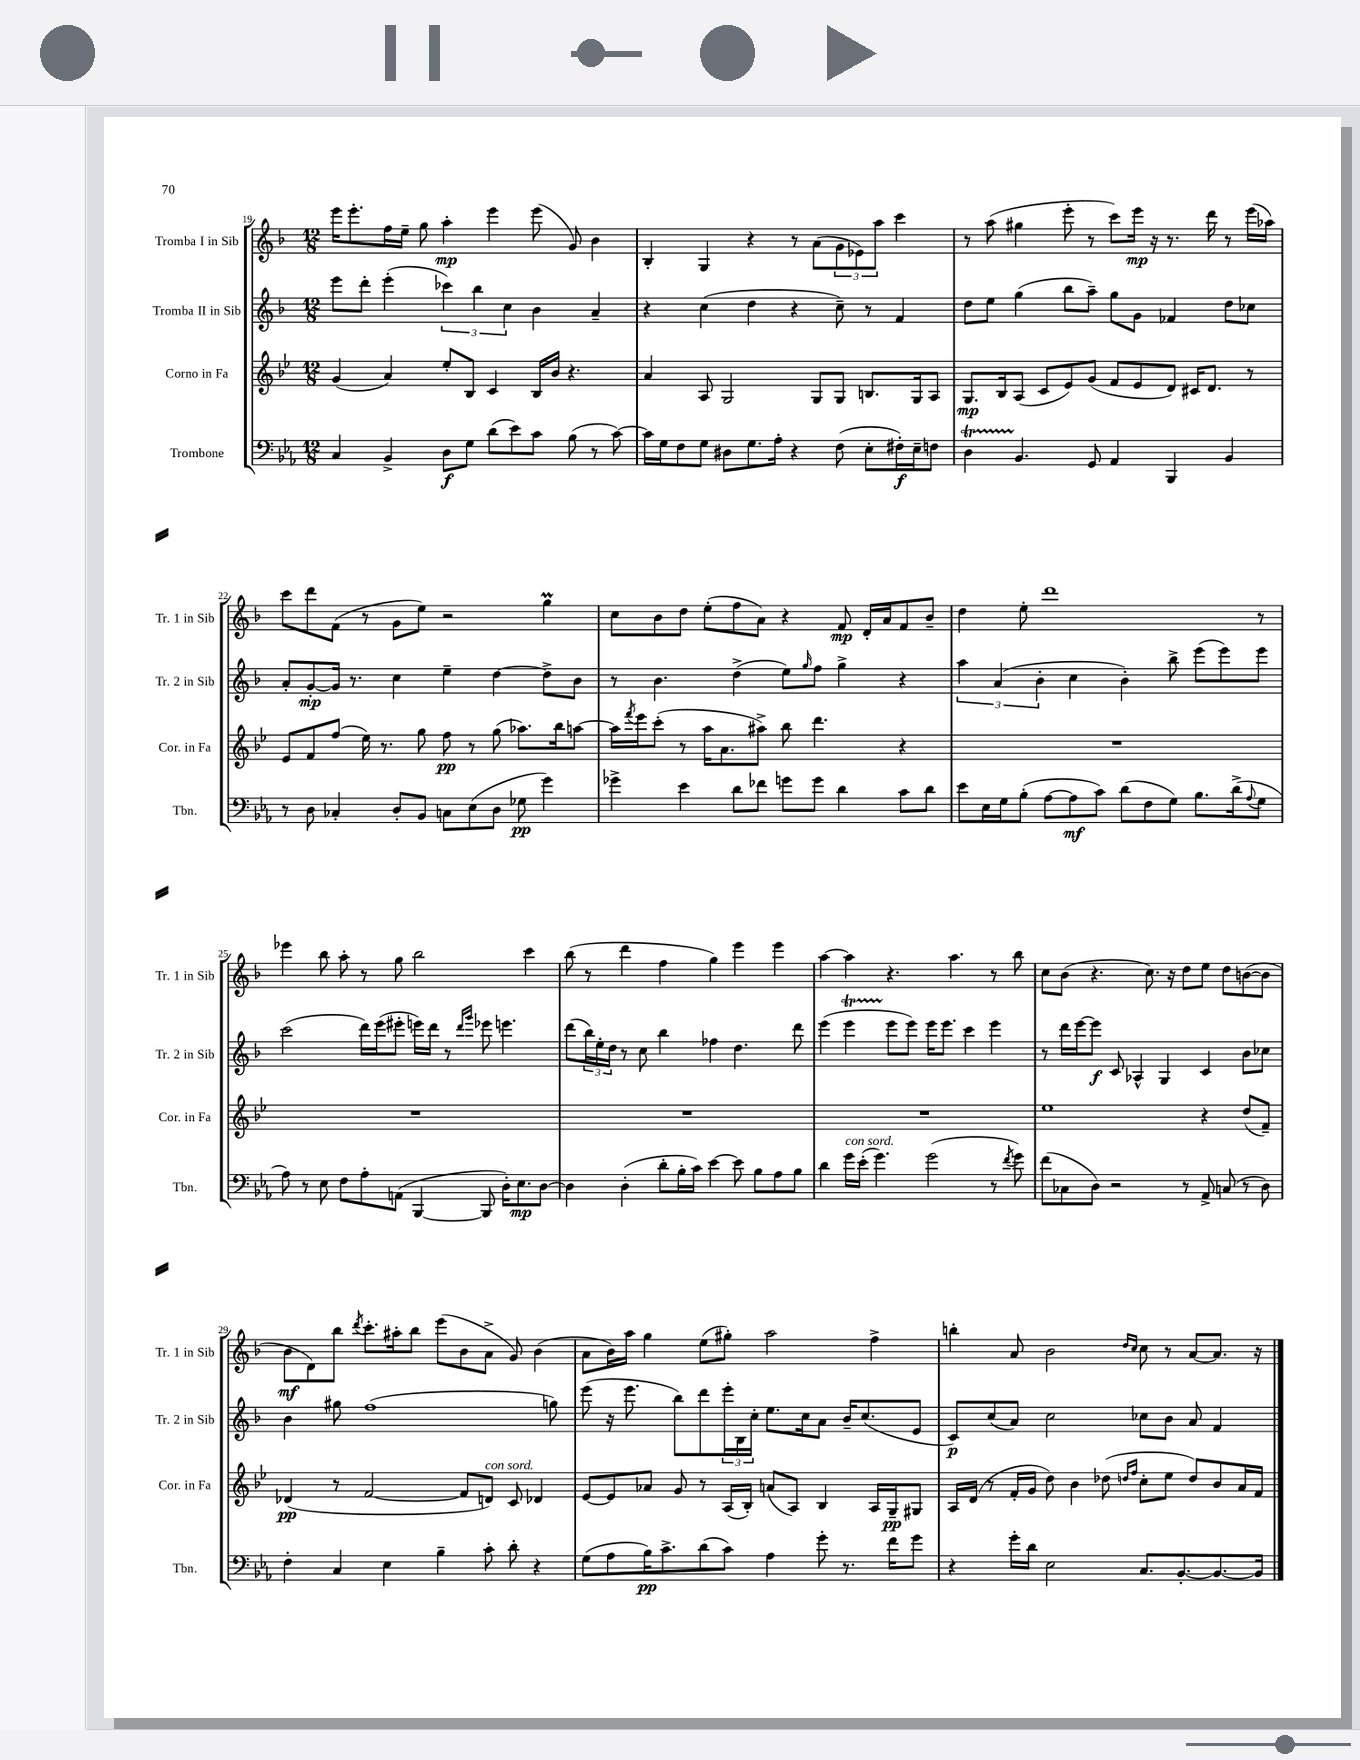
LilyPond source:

<<
\new StaffGroup <<
\new Staff = "s0" \with { instrumentName = "Tromba I in Sib" shortInstrumentName = "Tr. 1 in Sib" } {
    \clef treble \key f \major \numericTimeSignature \time 12/8
    e'''16 e'''8.-. f''16 e''16-- g''8 a''4-.\mp e'''4 e'''8( g'8) bes'4 |
    bes4-. g4 r4 r8 a'8( \tuplet 3/2 { g'8 ees'8) a''8 } c'''4 |
    r8 a''8( gis''4 e'''8-. r8 c'''8) e'''16\mp r16 r8. d'''16 r8 e'''16( aes''16) |
    c'''8 d'''8 f'8( r8 g'8 e''8) r2 g''4\prall |
    c''8 bes'8 d''8 e''8-.( f''8 a'8) r4 f'8\mp d'16-. a'16 f'8 bes'8-- |
    d''4 e''8-. d'''1 r8 |
    ees'''4 bes''8 a''8-. r8 g''8 bes''2 c'''4 |
    bes''8( r8 d'''4 f''4 g''4) e'''4 e'''4 |
    a''4~ a''4 r4. a''4. r8 bes''8 |
    c''8 bes'8( r4. c''8.) r16 d''8 e''8 d''8 b'8~( b'8 |
    bes'8\mf d'8) bes''8 \acciaccatura { d'''8 } c'''8.-. ais''16-. bes''8 e'''8( bes'8 a'8-> g'8) bes'4( |
    a'8 bes'16) a''16 g''4 e''8( gis''8-.) a''2 f''4-> |
    b''4-. a'8 bes'2 \grace { d''16 c''16 } c''8 r8 a'8~ a'8. r16 \bar "|." |
}
\new Staff = "s1" \with { instrumentName = "Tromba II in Sib" shortInstrumentName = "Tr. 2 in Sib" } {
    \clef treble \key f \major \numericTimeSignature \time 12/8
    e'''8 d'''8-. e'''4-.( \tuplet 3/2 { ces'''4) bes''4 c''4 } bes'4 a'4-- |
    r4 c''4( d''4 r4 c''8--) r8 f'4 |
    d''8 e''8 g''4( bes''8 a''8--) g''8 g'8 fes'4 d''8 ces''8 |
    a'8-. g'8~-.\mp g'16 r8. c''4 e''4-- d''4~ d''8-> bes'8 |
    r8 bes'4. d''4->( e''8) \grace { g''16 } f''8 g''4-> r4 |
    \tuplet 3/2 { a''4 a'4( bes'4-. } c''4 bes'4-.) bes''8-> e'''8( e'''8) e'''8 |
    c'''2( d'''16) e'''16( eis'''8-. e'''16) d'''16 r8 \grace { d'''16 g'''16 } ees'''8 e'''4. |
    d'''8( \tuplet 3/2 { bes''16) e''16-. d''16 } r8 c''8 bes''4 fes''4 d''4. d'''8 |
    e'''4( e'''4\startTrillSpan e'''8\stopTrillSpan e'''8) e'''16 e'''8. c'''4 e'''4 |
    r8 d'''16 e'''16~ e'''8\f c'8 aes4-^ g4 c'4 bes'8 ces''8 |
    bes'4 gis''8 f''1( g''8) |
    e'''8( r16 e'''8. bes''8) d'''8 \tuplet 3/2 { e'''16-. bes16 c''16-. } e''8. c''16 a'8 bes'16-- c''8.( e'8 |
    c'8\p) c''8( a'8) c''2 ces''8 bes'8 a'8 f'4 \bar "|." |
}
\new Staff = "s2" \with { instrumentName = "Corno in Fa" shortInstrumentName = "Cor. in Fa" } {
    \clef treble \key bes \major \numericTimeSignature \time 12/8
    g'4( a'4) ees''8-. bes8 c'4 bes16 bes'16 r4. |
    a'4 a8 g2 g8 g8 b8. g16 a8 |
    g8.\mp bes16 a8( c'8 ees'8) g'8( f'8 ees'8 d'8) cis'16 d'8. r8 |
    ees'8 f'8 f''8( ees''16) r8. g''8 f''8\pp r8 g''8( aes''8.) bes''16 a''8~ |
    a''16 \acciaccatura { f'''8 } ees'''16 c'''8-.( r8 a''16 a'8. ais''8->) bes''8 d'''4. r4 |
    R1. |
    R1. |
    R1. |
    R1. |
    ees''1 r4 d''8( f'8--) |
    des'4\pp( r8 f'2~ f'8 d'8^\markup { \italic "con sord." }) c'8 des'4 |
    ees'8~ ees'8 aes'8 g'8 r8 a16( bes16-.) a'8( a8) bes4 a16 g16--\pp gis8 |
    a16 d'16( r8 f'16-. g'16 d''8) bes'4 des''8( \grace { d''16 f''16 } c''8-. ees''8 d''8) bes'8 a'16 f'16 \bar "|." |
}
\new Staff = "s3" \with { instrumentName = "Trombone" shortInstrumentName = "Tbn." } {
    \clef bass \key ees \major \numericTimeSignature \time 12/8
    c4 bes,4-> d8\f g8 d'8( ees'8) c'8 bes8( r8 c'8~) |
    c'16 g16 f8 g8 dis8 g8. aes16-. r4 f8( ees8-. fis16-.\f) ees16-- f8 |
    d4\startTrillSpan bes,4.\stopTrillSpan g,8 aes,4 bes,,4 bes,4 |
    r8 d8 ces4-. d8-. bes,8 c8 ees8( d8 ges8\pp g'4) |
    ges'4-> ees'4 d'8 fes'8 g'8 g'8 d'4 c'8 d'8 |
    ees'8 ees16 g16 bes8-.( aes8~ aes8\mf c'8) d'8( f8 g8) bes8. d'16->( \appoggiatura { aes8 } g8 |
    aes8) r8 ees8 f8 aes8-. a,8( bes,,4~ bes,,8 d16-.) ees8.\mp d8~ |
    d4 d4-.( d'8-. bes16-. c'16) ees'4~ ees'8 bes8 aes8 bes8 |
    d'4 g'16^\markup { \italic "con sord." } ees'16-.( g'4.) g'2( r8 \acciaccatura { f'8 } g'8) |
    f'8( ces8 d8) r2 r8 aes,8-> c8( r8 d8) |
    f4-. c4 ees4 bes4-- c'8-. d'8-. r4 |
    g8( aes8 bes16\pp) c'8.-> d'8( c'8) aes4 g'8-. r8. f'16 g'8 |
    r4 g'16-. d'16 ees2 c8. bes,8.~-. bes,8.~ bes,16 \bar "|." |
}
>>
>>
\layout { \context { \Score currentBarNumber = #19 } }
